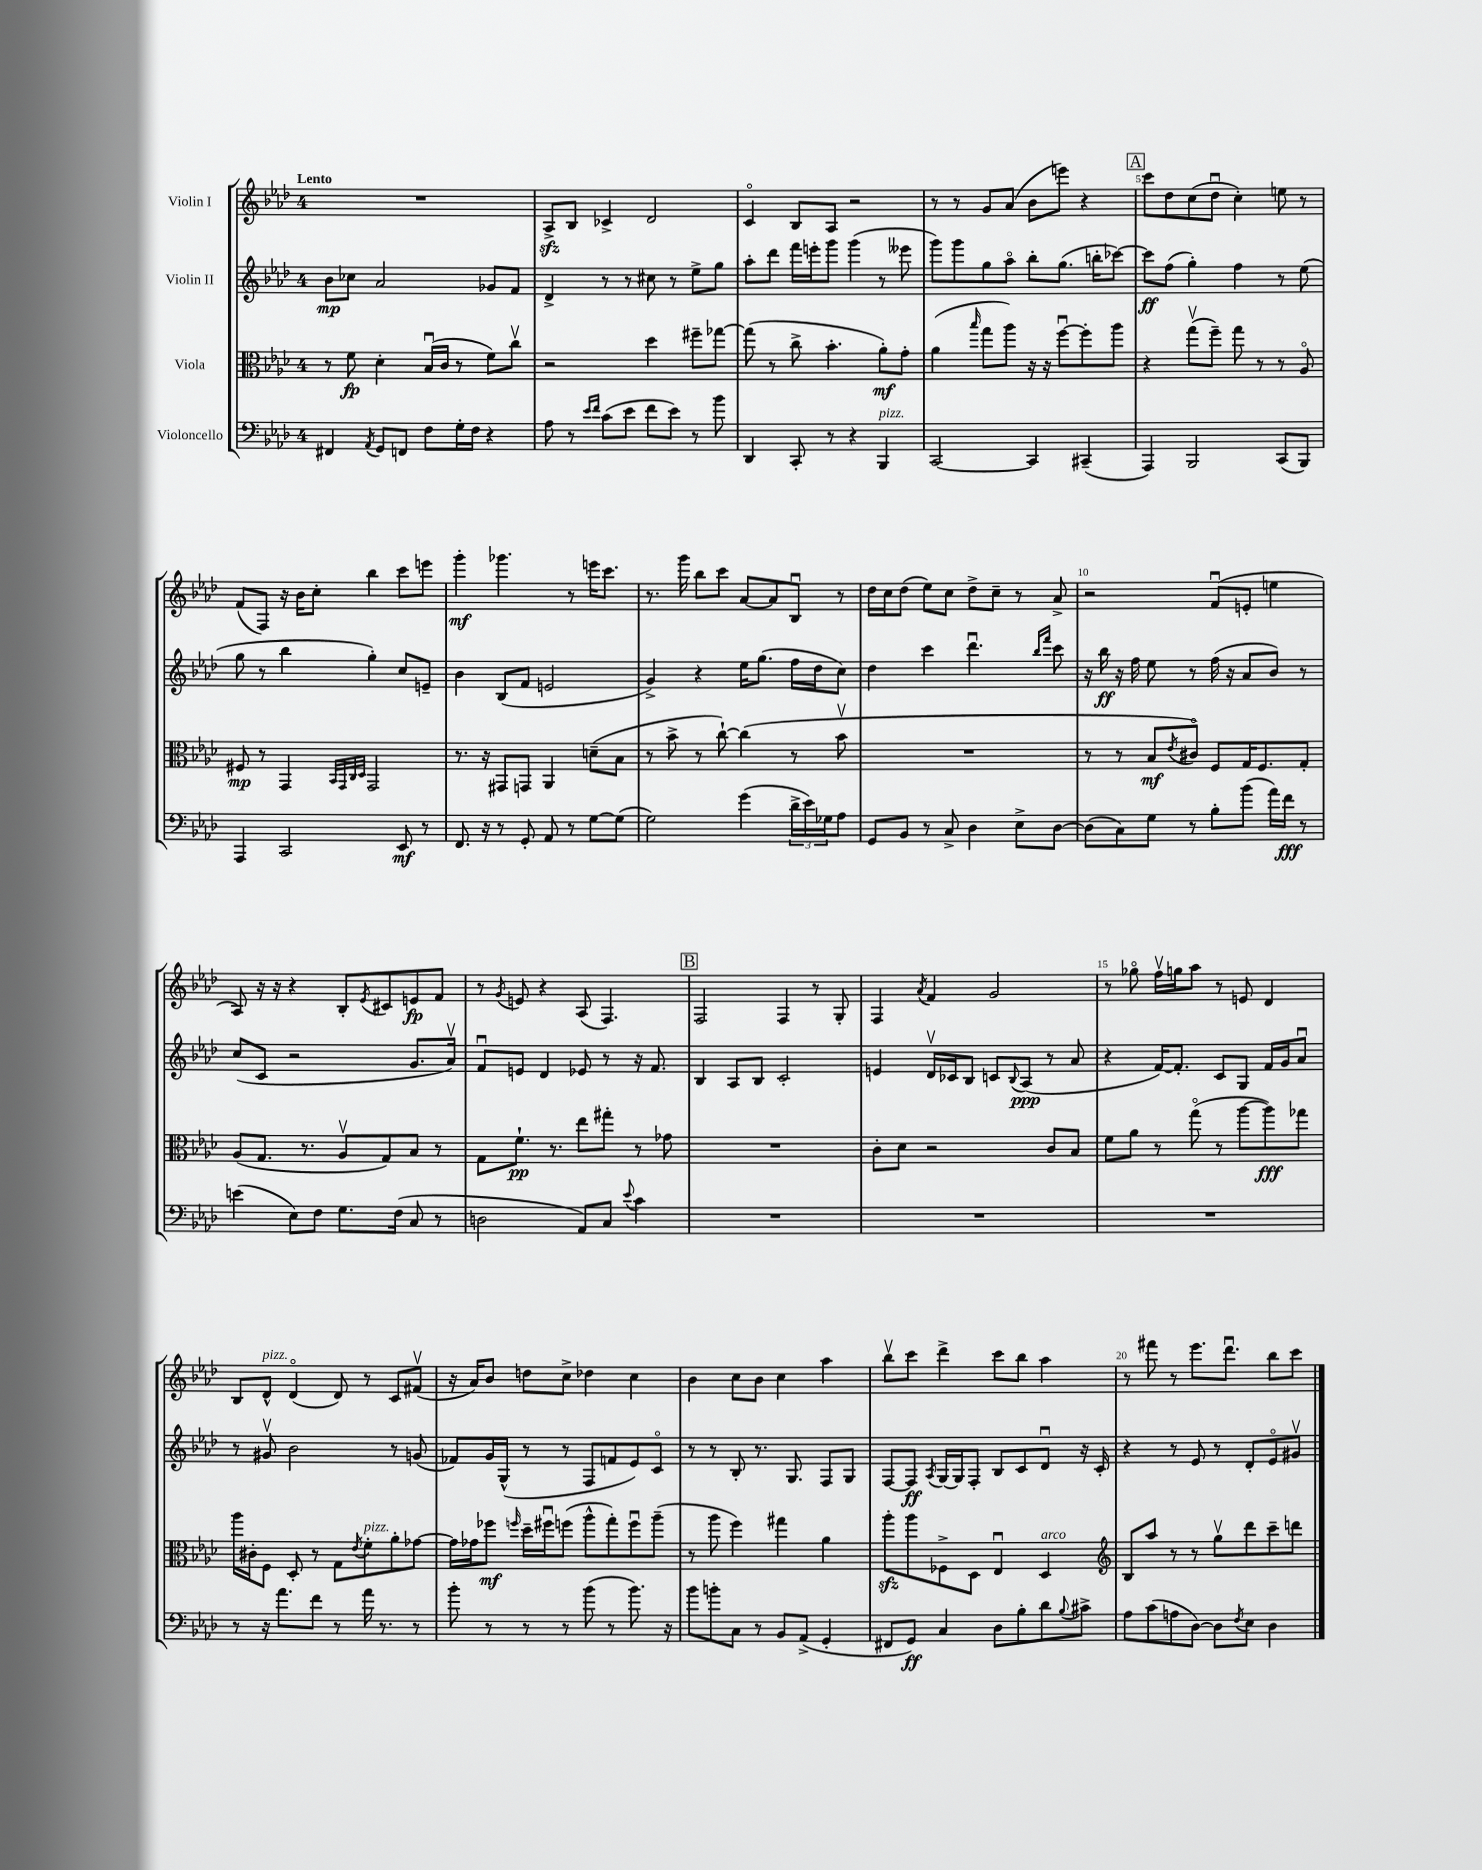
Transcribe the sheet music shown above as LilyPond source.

<<
\new StaffGroup <<
\new Staff = "s0" \with { instrumentName = "Violin I" } {
    \clef treble \key aes \major \once \override Staff.TimeSignature.style = #'single-digit \time 4/4 \tempo "Lento"
    R1 |
    aes8->\sfz bes8 ces'4-> des'2 |
    c'4\flageolet bes8 aes8 r2 |
    r8 r8 g'8 aes'8( bes'8 e'''8) r4 |
    \mark \markup { \box "A" } c'''8 des''8 c''8( des''8\downbow c''4-.) e''8 r8 |
    f'8( f8) r16 bes'16 c''8-. bes''4 c'''8 e'''8 |
    g'''4-.\mf ges'''4. r8 e'''16 c'''8. |
    r8. g'''16 bes''8 c'''8 aes'8~ aes'8 bes8\downbow r8 |
    des''16 c''16 des''8( ees''8) c''8 des''8-> c''8-- r8 aes'8-> |
    r2 f'8\downbow( e'8-. e''4 |
    aes8) r16 r16 r4 bes8-. \acciaccatura { ees'8 } cis'8 e'8\fp f'8 |
    r8 \acciaccatura { g'8 } e'8 r4 aes8( f4.) |
    \mark \markup { \box "B" } f2 f4 r8 g8-. |
    f4 \acciaccatura { aes'8 } f'4 g'2 |
    r8 ges''8\flageolet f''16\upbow g''16 aes''8 r8 e'8 des'4 |
    bes8 des'8-^^\markup { \italic "pizz." } des'4\flageolet( des'8) r8 c'8 fis'8\upbow( |
    r16 aes'16) bes'8 d''8 c''8-> des''4 c''4 |
    bes'4 c''8 bes'8 c''4 aes''4 |
    bes''8\upbow c'''8 des'''4-> c'''8 bes''8 aes''4 |
    r8 fis'''8 r8 ees'''8. des'''8.\downbow bes''8 c'''8 \bar "|." |
}
\new Staff = "s1" \with { instrumentName = "Violin II" } {
    \clef treble \key aes \major \once \override Staff.TimeSignature.style = #'single-digit \time 4/4
    bes'8\mp ces''8 aes'2 ges'8 f'8 |
    des'4-> r8 r8 cis''8 r8 ees''8-> g''8 |
    aes''8-. des'''8 f'''16 e'''16-. g'''8 g'''4( r8 eeses'''8 |
    g'''8) g'''8 g''8 aes''8\flageolet bes''8-. g''8.( b''16-. ces'''8~) |
    \mark \markup { \box "A" } ces'''8\ff f''8( g''4-.) f''4 r8 ees''8( |
    g''8 r8 bes''4 g''4-.) c''8 e'8-- |
    bes'4 bes8( f'8 e'2 |
    g'4->) r4 ees''16 g''8.( f''16 des''16 c''8) |
    des''4 c'''4 des'''4.\downbow \grace { bes''16 f'''16 } c'''8 |
    r16 bes''16\ff r16 f''16 ees''8 r8 f''16( r16 aes'8 bes'8) r8 |
    c''8( c'8 r2 g'8. aes'16\upbow) |
    f'8\downbow e'8 des'4 ees'8 r8 r16 f'8. |
    \mark \markup { \box "B" } bes4 aes8 bes8 c'2-. |
    e'4 des'16\upbow ces'16 bes8 c'8 \appoggiatura { bes8 } aes8\ppp( r8 aes'8 |
    r4 f'16~) f'8.-. c'8 g8 f'16 g'16 aes'8\downbow |
    r8 gis'8\upbow bes'2 r8 g'8( |
    fes'8) g'16 g16-^( r8 r8 f8 f'8 ees'8) c'8\flageolet |
    r8 r8 bes8-. r8. g8. f8 g8 |
    f8~ f8\ff \acciaccatura { aes8 } g16~ g16 f8-. bes8 c'8 des'8\downbow r16 c'16-. |
    r4 r8 ees'8 r8 des'8-. ees'8\flageolet gis'8\upbow \bar "|." |
}
\new Staff = "s2" \with { instrumentName = "Viola" } {
    \clef alto \key aes \major \once \override Staff.TimeSignature.style = #'single-digit \time 4/4
    r8 f'8\fp des'4-. bes16\downbow( c'16 r8 f'8) c''8\upbow |
    r2 des''4 fis''8-- ges''8~ |
    ges''8( r8 c''8-> bes'4.-. aes'8-.\mf) g'8-. |
    aes'4( \grace { bes''16 } g''8 aes''8) r16 r16 f''8~\downbow f''8-. aes''8 |
    \mark \markup { \box "A" } r4 g''8\upbow( f''8--) g''8 r8 r8 aes8\flageolet |
    fis8\mp r8 g,4 \grace { bes,32 g,32 c32 des32 } g,2 |
    r8. r16 gis,8 g,8 aes,4 d'8--( bes8 |
    r8 bes'8-> r8 c''8~-!) c''4( r8 bes'8\upbow |
    R1 |
    r8 r8 bes8\mf \acciaccatura { ees'8 } cis'8\flageolet) f8 g16 f8. g8-. |
    aes8( g8. r8. aes8\upbow g8) bes8 r8 |
    g8 f'8.-!\pp r8. ees''8 gis''8-. r8 ges'8 |
    \mark \markup { \box "B" } R1 |
    c'8-. des'8 r2 c'8 bes8 |
    f'8 aes'8 r8 g''8\flageolet( r8 aes''8~ aes''8\fff) ges''8 |
    aes''16 cis'16-. f8 des8-. r8 g8 \acciaccatura { ees'8 } f'8-.^\markup { \italic "pizz." } aes'8-. ges'8~ |
    ges'16 ges'16 fes''8\mf \grace { f''16 } des''16-- fis''16\downbow f''8( aes''8-^ g''8-.) f''8\downbow aes''8--( |
    r8 aes''8 f''4) gis''4 aes'4 |
    aes''8-.\sfz aes''8 fes8-> des8 ees4\downbow des4^\markup { \italic "arco" } |
    \clef treble bes8 aes''8 r8 r8 g''8\upbow des'''8 c'''8-- d'''8 \bar "|." |
}
\new Staff = "s3" \with { instrumentName = "Violoncello" } {
    \clef bass \key aes \major \once \override Staff.TimeSignature.style = #'single-digit \time 4/4
    fis,4 \acciaccatura { aes,8 } g,8 f,8 f8 g16-. f16 r4 |
    aes8 r8 \grace { ees'16 f'16 } c'8( ees'8 f'8 ees'8) r8 bes'8 |
    des,4 c,8-. r8 r4 bes,,4^\markup { \italic "pizz." } |
    c,2~ c,4 cis,4--( |
    \mark \markup { \box "A" } aes,,4) bes,,2 c,8( bes,,8) |
    aes,,4 c,2 ees,8\mf r8 |
    f,8. r16 r8 g,8-. aes,8 r8 g8~ g8( |
    g2) g'4( \tuplet 3/2 { des'16-> ees'16) ges16 } aes8 |
    g,8 bes,8 r8 c8-> des4 ees8-> des8~ |
    des8( c8) g8 r8 bes8-. bes'8( aes'16) f'16\fff r8 |
    e'4( ees8) f8 g8. f16( c8 r8 |
    d2 aes,8) c8 \appoggiatura { ees'8 } c'4 |
    \mark \markup { \box "B" } R1 |
    R1 |
    R1 |
    r8 r16 aes'8. f'8 r8 aes'16 r8. r8 |
    bes'8-. r8 r8 r8 bes'8( r8 bes'8.) r16 |
    bes'8 b'8-. c8 r8 bes,8 aes,8->( g,4-. |
    fis,8 g,8\ff) c4 des8 bes8-. des'8 \appoggiatura { bes8 } cis'8-> |
    aes8 c'8( a8 des8~) des8 \acciaccatura { f8 } ees8 des4 \bar "|." |
}
>>
>>
\layout { \context { \Score \override BarNumber.break-visibility = ##(#f #t #t) barNumberVisibility = #(every-nth-bar-number-visible 5) } }
